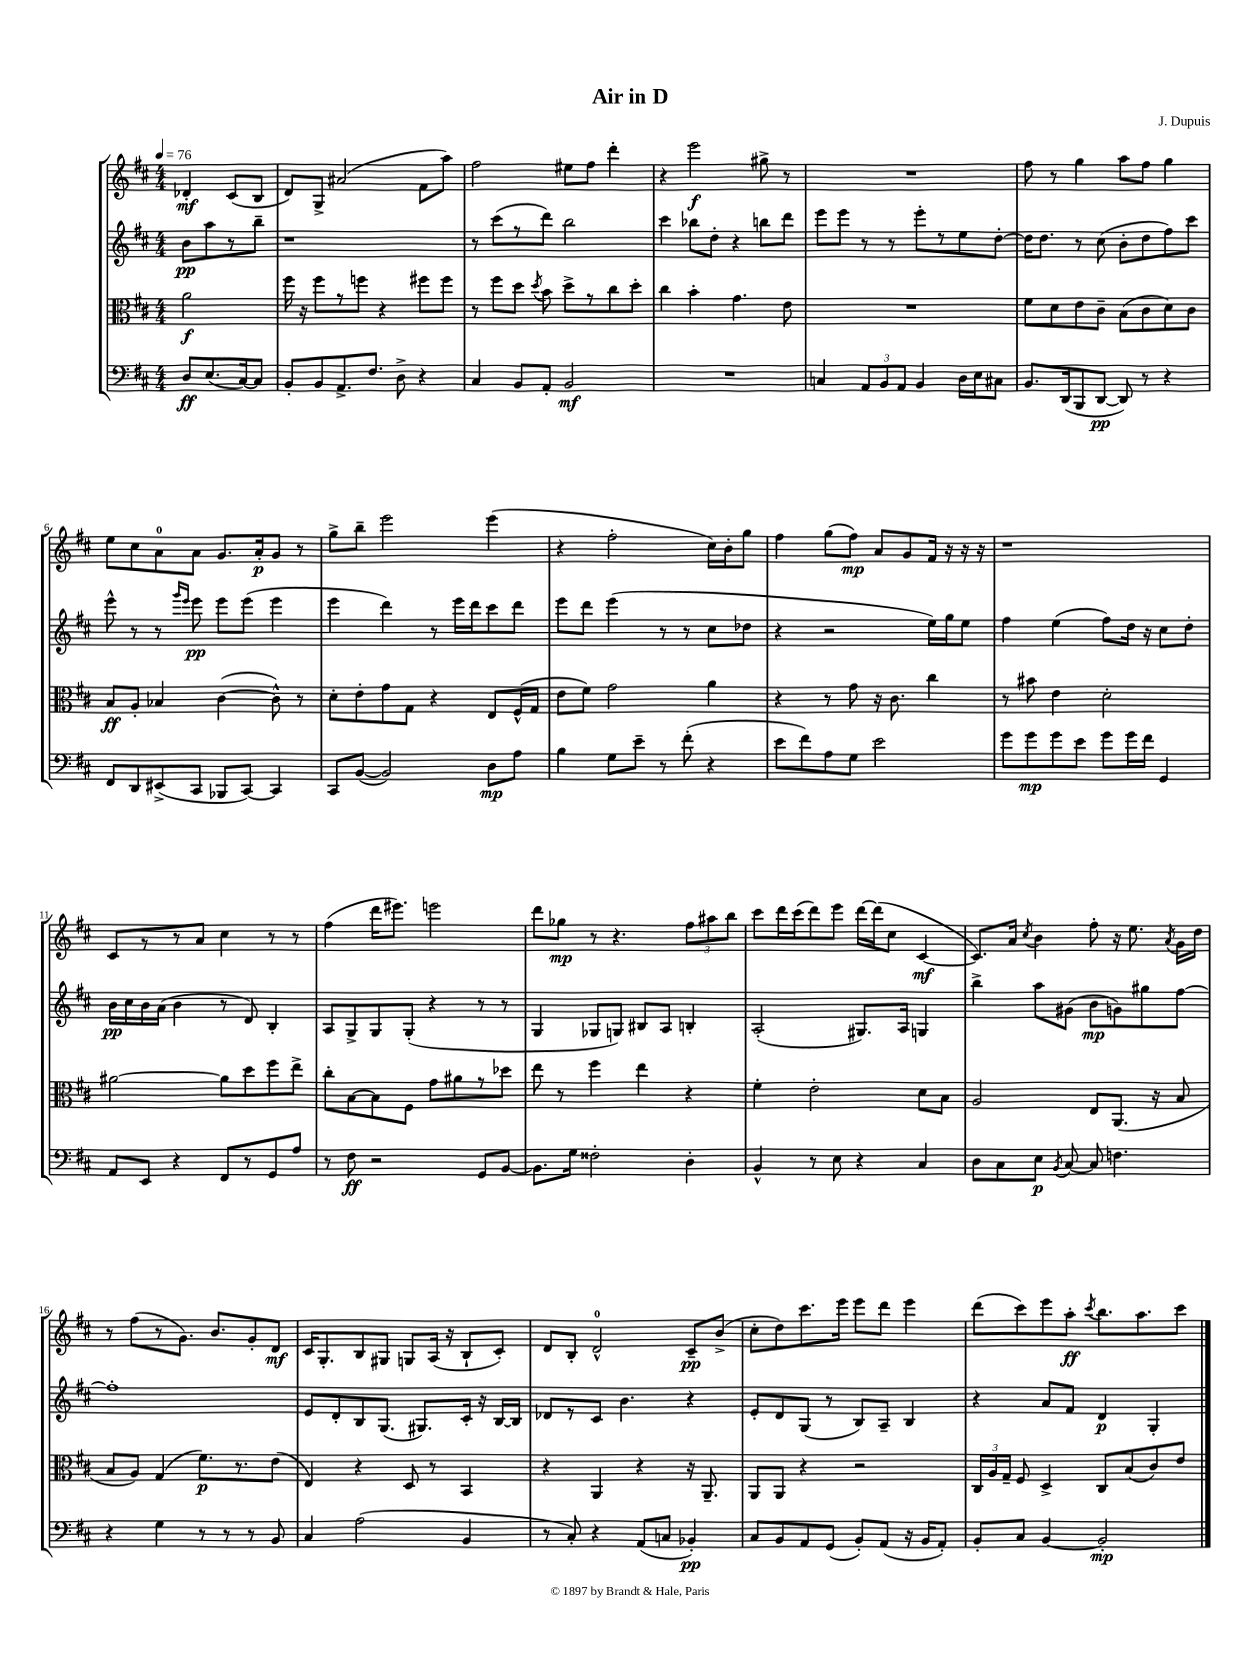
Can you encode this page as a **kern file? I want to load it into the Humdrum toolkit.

**kern	**dynam	**kern	**dynam	**kern	**dynam	**kern	**dynam
*part4	*part4	*part3	*part3	*part2	*part2	*part1	*part1
*staff4	*staff4	*staff3	*staff3	*staff2	*staff2	*staff1	*staff1
*clefF4	*	*clefC3	*	*clefG2	*	*clefG2	*
*k[f#c#]	*	*k[f#c#]	*	*k[f#c#]	*	*k[f#c#]	*
*M4/4	*	*M4/4	*	*M4/4	*	*M4/4	*
*MM76	*	*MM76	*	*MM76	*	*MM76	*
=	=	=	=	=	=	=	=
8D/L	ff	2a\	f	8b\L	pp	4d-X'/	mf
(8.E/	.	.	.	8aa\	.	.	.
.	.	.	.	8r	.	(8c#/L	.
[16C#/k)	.	.	.	.	.	.	.
8C#/J]	.	.	.	8bb~\J	.	8B/J	.
=1	=1	=1	=1	=1	=1	=1	=1
8BB'/L	.	16ff#\	.	1r	.	8d/L)	.
.	.	16r	.	.	.	.	.
8BB/	.	8ff#\L	.	.	.	8G^/J	.
8.AA^/	.	8r	.	.	.	(2a#X/	.
.	.	8ffn\J	.	.	.	.	.
8.F#/J	.	.	.	.	.	.	.
.	.	4r	.	.	.	.	.
8D^\	.	.	.	.	.	.	.
4r	.	8ff#X\L	.	.	.	8f#\L	.
.	.	8ff#\J	.	.	.	8aa\J)	.
=2	=2	=2	=2	=2	=2	=2	=2
4C#/	.	8r	.	8r	.	2ff#\	.
.	.	8ff#\L	.	(8ccc#\L	.	.	.
8BB/L	.	8dd\J	.	8r	.	.	.
.	.	8qdd/	.	.	.	.	.
8AA'/J	.	8b\	.	8ddd\J)	.	.	.
2BB/	mf	8dd^\L	.	2bb\	.	8ee#X\L	.
.	.	8r	.	.	.	8ff#\J	.
.	.	8cc#\	.	.	.	4ddd'\	.
.	.	8dd'\J	.	.	.	.	.
=3	=3	=3	=3	=3	=3	=3	=3
1r	.	4cc#\	.	4ccc#\	.	4r	.
.	.	4b'\	.	8bb-X\L	.	2eee\	f
.	.	.	.	8dd'\J	.	.	.
.	.	4.g\	.	4r	.	.	.
.	.	.	.	8bbn\L	.	8gg#X^\	.
.	.	8e\	.	8ddd\J	.	8r	.
=4	=4	=4	=4	=4	=4	=4	=4
4Cn/	.	1r	.	8eee\L	.	1r	.
.	.	.	.	8eee\J	.	.	.
12AA/L	.	.	.	8r	.	.	.
12BB/	.	.	.	.	.	.	.
.	.	.	.	8r	.	.	.
12AA/J	.	.	.	.	.	.	.
4BB/	.	.	.	8eee'\L	.	.	.
.	.	.	.	8r	.	.	.
16D\LL	.	.	.	8ee\	.	.	.
16E\J	.	.	.	.	.	.	.
8C#X\J	.	.	.	[8dd'\J	.	.	.
=5	=5	=5	=5	=5	=5	=5	=5
8.BB/L	.	8f#\L	.	16dd\KL]	.	8ff#\	.
.	.	.	.	8.dd\J	.	.	.
.	.	8d\	.	.	.	8r	.
(16DD/k	.	.	.	.	.	.	.
8BBB/	.	8e\	.	8r	.	4gg\	.
[8DD/J	pp	8c#~\J	.	(8cc#\	.	.	.
8DD/])	.	(8B\L	.	8b'\L	.	8aa\L	.
8r	.	8c#\	.	8dd\	.	8ff#\J	.
4r	.	8d\)	.	8ff#\)	.	4gg\	.
.	.	8c#\J	.	8ccc#\J	.	.	.
!!LO:LB:g=z
=6	=6	=6	=6	=6	=6	=6	=6
8FF#/L	.	8B/L	ff	8eee^^\	.	8ee\L	.
8DD/	.	8A'/J	.	8r	.	8cc#\	.
(8EE#X^/	.	4B-X/	.	8r	.	8a\	.
.	.	.	.	16qqggg/LL	.	.	.
.	.	.	.	16qqeee/JJ	.	.	.
8CC#/J	.	.	.	8eee\	pp	8a\J	.
8BBB-X/L	.	([4c#\	.	8eee\L	.	8.g/L	.
[8CC#/J)	.	.	.	(8eee\J	.	.	.
.	.	.	.	.	.	16a'/k	p
4CC#/]	.	8c#^^\])	.	4eee\	.	8g/J	.
.	.	8r	.	.	.	8r	.
=7	=7	=7	=7	=7	=7	=7	=7
8CC#/L	.	8d'\L	.	4eee\	.	8gg^\L	.
([8BB/J	.	8e'\	.	.	.	8bb~\J	.
2BB/])	.	8g\	.	4ddd\)	.	2eee\	.
.	.	8G\J	.	.	.	.	.
.	.	4r	.	8r	.	.	.
.	.	.	.	16eee\LL	.	.	.
.	.	.	.	16ddd\J	.	.	.
8D\L	mp	8E/L	.	8ccc#\	.	(4eee\	.
8A\J	.	(16F#^^/L	.	8ddd\J	.	.	.
.	.	16G/JJ	.	.	.	.	.
=8	=8	=8	=8	=8	=8	=8	=8
4B\	.	8e\L	.	8eee\L	.	4r	.
.	.	8f#\J)	.	8ddd\J	.	.	.
8G\L	.	2g\	.	(4eee\	.	2ff#'\	.
8e~\J	.	.	.	.	.	.	.
8r	.	.	.	8r	.	.	.
(8f#'\	.	.	.	8r	.	.	.
4r	.	4a\	.	8cc#\L	.	16cc#\LL)	.
.	.	.	.	.	.	16b'\J	.
.	.	.	.	8dd-X\J	.	8gg\J	.
=9	=9	=9	=9	=9	=9	=9	=9
8e\L	.	4r	.	4r	.	4ff#\	.
8f#\)	.	.	.	.	.	.	.
8A\	.	8r	.	2r	.	(8gg\L	.
8G\J	.	8g\	.	.	.	8ff#\J)	mp
2e\	.	16r	.	.	.	8a/L	.
.	.	8.c#\	.	.	.	.	.
.	.	.	.	.	.	8g/	.
.	.	4cc#\	.	16ee\LL)	.	16f#/Jk	.
.	.	.	.	16gg\J	.	16r	.
.	.	.	.	8ee\J	.	16r	.
.	.	.	.	.	.	16r	.
=10	=10	=10	=10	=10	=10	=10	=10
8g\L	.	8r	.	4ff#\	.	1r	.
8g\	mp	8b#X\	.	.	.	.	.
8g\	.	4e\	.	(4ee\	.	.	.
8e\J	.	.	.	.	.	.	.
8g\L	.	2d'\	.	8ff#\L)	.	.	.
16g\L	.	.	.	16dd\Jk	.	.	.
16f#\JJ	.	.	.	16r	.	.	.
4GG/	.	.	.	8cc#\L	.	.	.
.	.	.	.	8dd'\J	.	.	.
!!LO:LB:g=z
=11	=11	=11	=11	=11	=11	=11	=11
8AA/L	.	[2a#X\	.	16b\LL	pp	8c#/L	.
.	.	.	.	16cc#\	.	.	.
8EE/J	.	.	.	16b\	.	8r	.
.	.	.	.	(16a\JJ	.	.	.
4r	.	.	.	4b\	.	8r	.
.	.	.	.	.	.	8a/J	.
8FF#/L	.	8a#\L]	.	8r	.	4cc#\	.
8r	.	8dd\	.	8d/)	.	.	.
8GG/	.	8ff#\	.	4B'/	.	8r	.
8A/J	.	8ee^\J	.	.	.	8r	.
=12	=12	=12	=12	=12	=12	=12	=12
8r	.	8cc#'\L	.	8A/L	.	(4ff#\	.
8F#\	ff	[8B\	.	8G^/	.	.	.
2r	.	8B\]	.	8G/	.	16ddd\KL	.
.	.	.	.	.	.	8.eee#X\J)	.
.	.	8F#\J	.	(8G'/J	.	.	.
.	.	8g\L	.	4r	.	2eeen\	.
.	.	8a#X\	.	.	.	.	.
8GG/L	.	8r	.	8r	.	.	.
[8BB/J	.	8dd-X\J	.	8r	.	.	.
=13	=13	=13	=13	=13	=13	=13	=13
8.BB\L]	.	8ee\	.	4G/	.	8ddd\L	.
.	.	8r	.	.	.	8gg-X\J	mp
16G\Jk	.	.	.	.	.	.	.
2F##X'\	.	4ff#\	.	8G-X/L	.	8r	.
.	.	.	.	8Gn/J)	.	4.r	.
.	.	4ee\	.	8B#X/L	.	.	.
.	.	.	.	8A/J	.	.	.
4D'\	.	4r	.	4Bn'/	.	12ff#\L	.
.	.	.	.	.	.	12aa#X\	.
.	.	.	.	.	.	12bb\J	.
=14	=14	=14	=14	=14	=14	=14	=14
4BB^^/	.	4f#'\	.	(2A'/	.	8ccc#\L	.
.	.	.	.	.	.	16ddd\L	.
.	.	.	.	.	.	(16ccc#\J	.
8r	.	2e'\	.	.	.	8ddd\)	.
8E\	.	.	.	.	.	8eee\J	.
4r	.	.	.	8.G#X/L)	.	[16ddd\LL	.
.	.	.	.	.	.	(16ddd\J]	.
.	.	.	.	.	.	8cc#\J	.
.	.	.	.	16A/Jk	.	.	.
4C#/	.	8d\L	.	4Gn/	.	[4c#/	mf
.	.	8B\J	.	.	.	.	.
=15	=15	=15	=15	=15	=15	=15	=15
8D\L	.	2A/	.	4bb^\	.	8.c#/L])	.
8C#\	.	.	.	.	.	.	.
.	.	.	.	.	.	16a/Jk	.
.	.	.	.	.	.	8qcc#/	.
8E\J	p	.	.	8aa\L	.	4b\	.
8qBB/	.	.	.	.	.	.	.
[8C#/	.	.	.	(8g#X\J	.	.	.
8C#/]	.	8E/L	.	8b\L	mp	8ff#'\	.
4.Fn\	.	(8.AA/J	.	8gn\)	.	16r	.
.	.	.	.	.	.	8.ee\	.
.	.	.	.	8gg#X\	.	.	.
.	.	16r	.	.	.	.	.
.	.	.	.	.	.	8qa/	.
.	.	8B/	.	[8ff#\J	.	16g\LL	.
.	.	.	.	.	.	16dd\JJ	.
!!LO:LB:g=z
=16	=16	=16	=16	=16	=16	=16	=16
4r	.	8B/L	.	1ff#']	.	8r	.
.	.	8A/J)	.	.	.	(8ff#\L	.
4G\	.	(4G/	.	.	.	8r	.
.	.	.	.	.	.	8.g\J)	.
8r	.	8.f#\L)	p	.	.	.	.
.	.	.	.	.	.	8.b/L	.
8r	.	.	.	.	.	.	.
.	.	8.r	.	.	.	.	.
8r	.	.	.	.	.	8g'/	.
8BB/	.	(8e\J	.	.	.	8d/J	mf
=17	=17	=17	=17	=17	=17	=17	=17
4C#/	.	4E/)	.	8e/L	.	16c#/KL	.
.	.	.	.	.	.	8.G'/	.
.	.	.	.	8d'/	.	.	.
(2A\	.	4r	.	8B/	.	8B/	.
.	.	.	.	(8.G/J	.	8G#X/J	.
.	.	8D/	.	.	.	8Gn/L	.
.	.	.	.	8.G#X/L)	.	.	.
.	.	8r	.	.	.	(16A/Jk	.
.	.	.	.	.	.	16r	.
4BB/	.	4BB/	.	16c#'/Jk	.	8B`/L	.
.	.	.	.	16r	.	.	.
.	.	.	.	[16B/LL	.	8c#'/J)	.
.	.	.	.	16B/JJ]	.	.	.
=18	=18	=18	=18	=18	=18	=18	=18
8r	.	4r	.	8d-X/L	.	8d/L	.
8C#'/)	.	.	.	8r	.	8B'/J	.
4r	.	4AA/	.	8c#/J	.	2d^^/	.
.	.	.	.	4.b\	.	.	.
(8AA/L	.	4r	.	.	.	.	.
8Cn/J	.	.	.	.	.	.	.
4BB-X'/)	pp	16r	.	4r	.	8c#~/L	pp
.	.	8.AA~/	.	.	.	.	.
.	.	.	.	.	.	(8b^/J	.
=19	=19	=19	=19	=19	=19	=19	=19
8C#/L	.	8AA/L	.	8e'/L	.	8cc#'\L	.
8BB/	.	8AA/J	.	8d/	.	8dd\)	.
8AA/	.	4r	.	(8G/J	.	8.ccc#\	.
(8GG/J	.	.	.	8r	.	.	.
.	.	.	.	.	.	16eee\Jk	.
8BB'/L)	.	2r	.	8B/L)	.	8eee\L	.
(8AA/J	.	.	.	8A~/J	.	8ddd\J	.
16r	.	.	.	4B/	.	4eee\	.
16BB/KL	.	.	.	.	.	.	.
8AA'/J)	.	.	.	.	.	.	.
=20	=20	=20	=20	=20	=20	=20	=20
8BB'/L	.	24C#/LL	.	4r	.	(8ddd\L	.
.	.	24A/	.	.	.	.	.
.	.	24G~/JJ	.	.	.	.	.
8C#/J	.	8F#/	.	.	.	8ccc#\)	.
[4BB/	.	4D^/	.	8a/L	.	8eee\	.
.	.	.	.	8f#/J	.	8aa'\J	ff
.	.	.	.	.	.	8qccc#/	.
2BB'/]	mp	8C#/L	.	4d/	p	8.bb\L	.
.	.	(8B/	.	.	.	.	.
.	.	.	.	.	.	8.aa\	.
.	.	8c#/)	.	4G'/	.	.	.
.	.	8e/J	.	.	.	8ccc#\J	.
==	==	==	==	==	==	==	==
*-	*-	*-	*-	*-	*-	*-	*-
